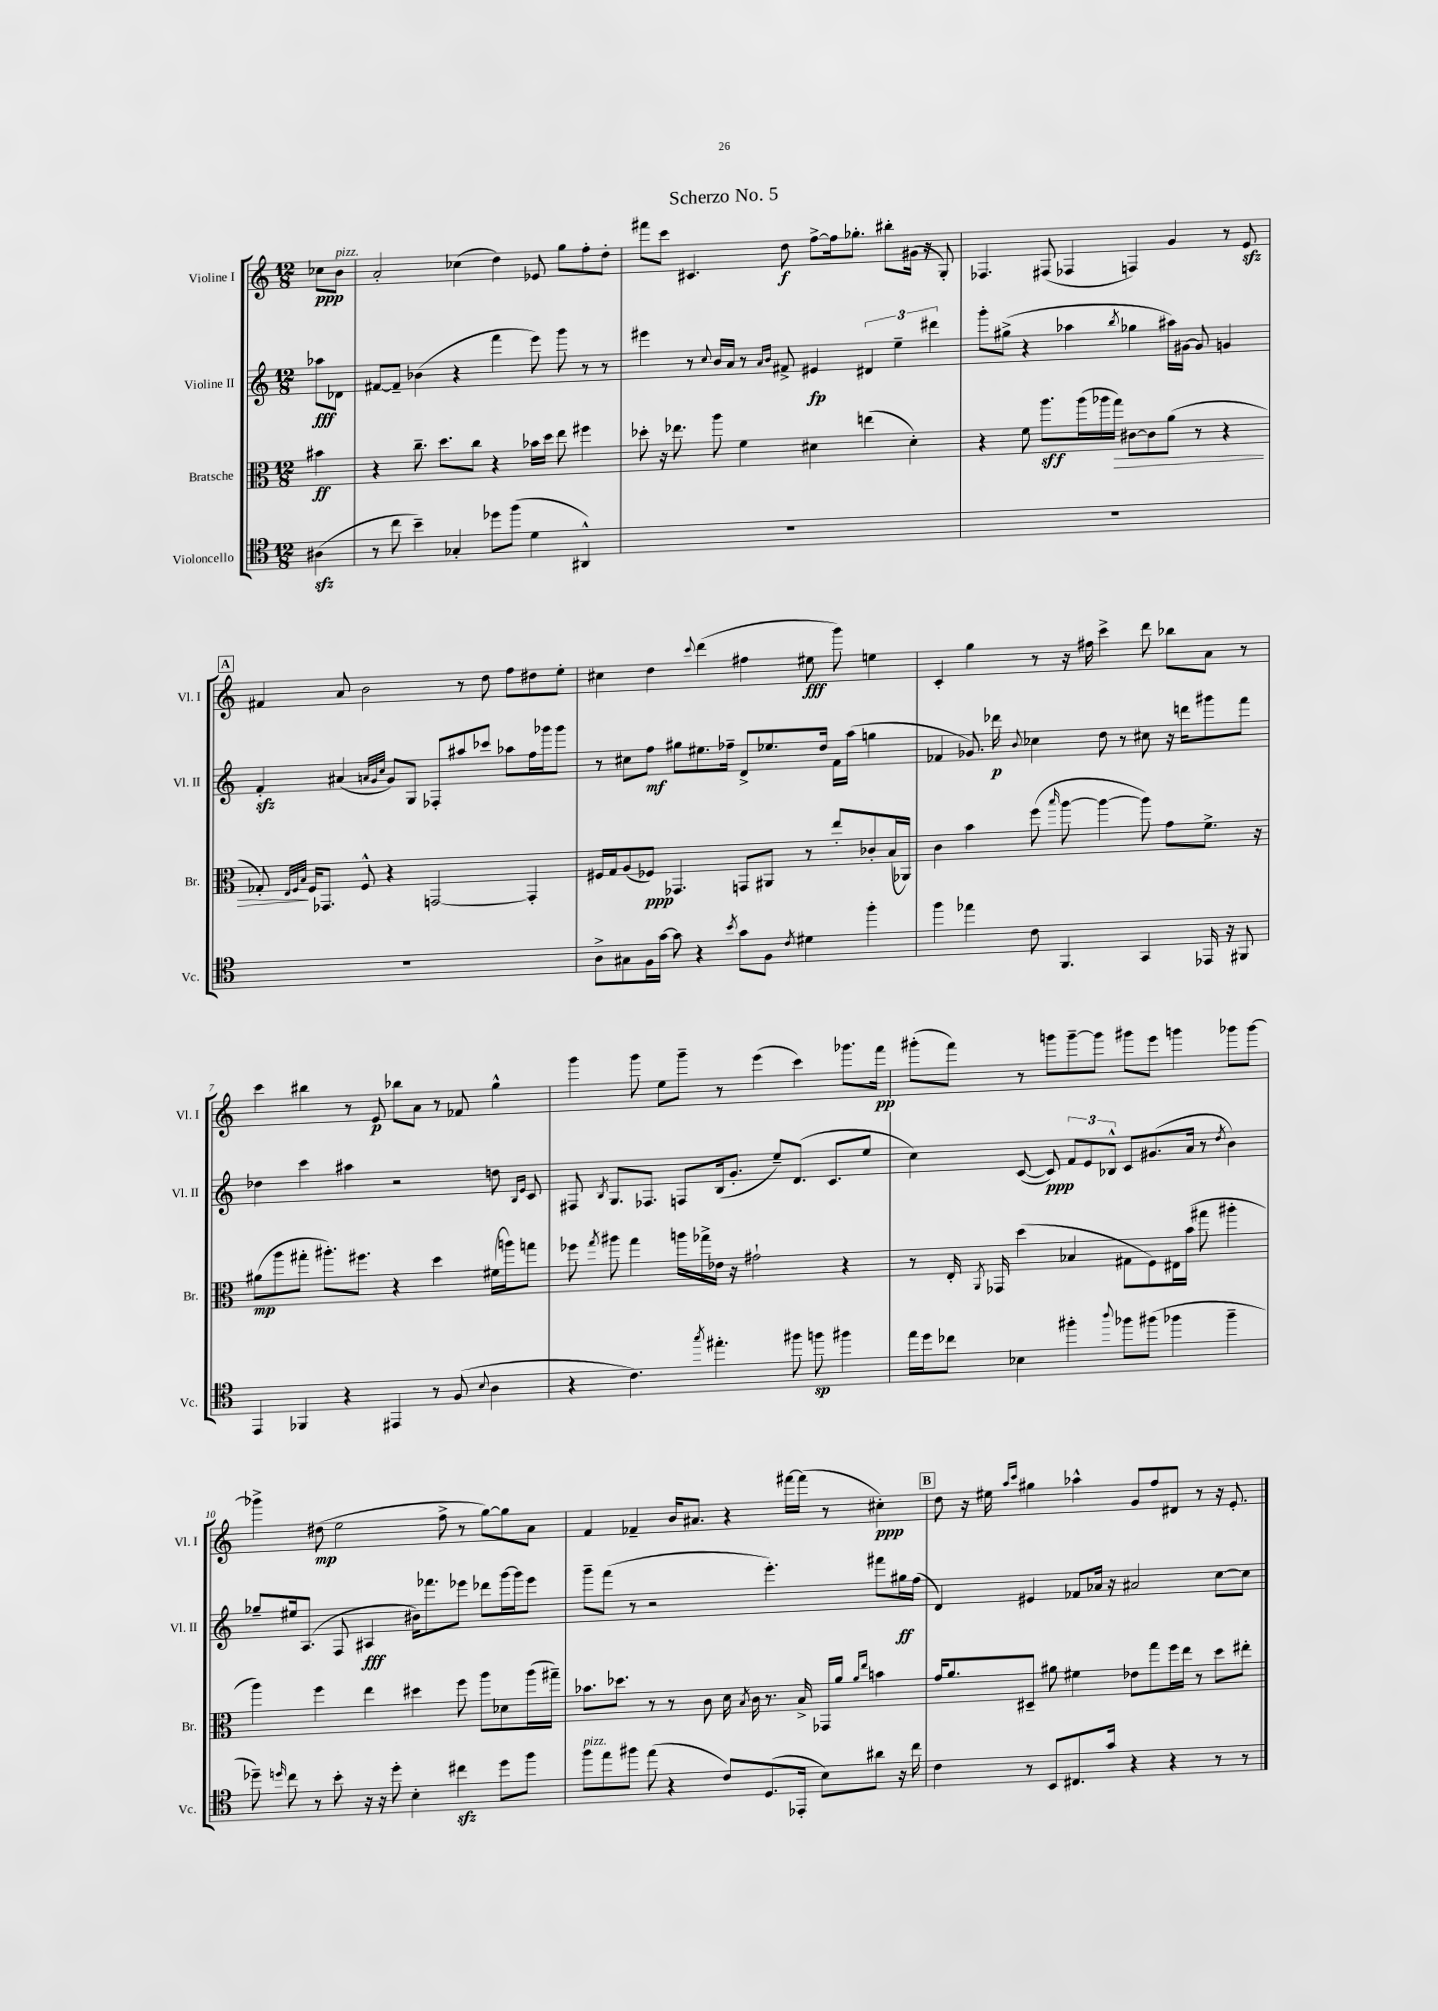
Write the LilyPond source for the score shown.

\header { title = "Scherzo No. 5" }
<<
\new StaffGroup <<
\new Staff = "s0" \with { instrumentName = "Violine I" shortInstrumentName = "Vl. I" } {
    \clef treble \key c \major \numericTimeSignature \time 12/8 \partial 4
    \autoBeamOff ces''8[\ppp b'8]^\markup { \italic "pizz." } |
    a'2-. ces''4( d''4) ees'8 g''8[ f''8-. d''8]-. |
    fis'''8[ c'''8] cis'4. d''8\f f''8[~-> f''16 ges''8.]-. bis''8[-. gis'16]( r16 g8-.) |
    fes4. fis8( fes4 f4) g'4 r8 e'8\sfz |
    \mark \markup { \box "A" } fis'4 a'8 b'2 r8 d''8 f''8[ dis''8 e''8]-. |
    cis''4 d''4 \appoggiatura { c'''8 } d'''4( fis''4 eis''8\fff g'''8) e''4 |
    c'4-. g''4 r8 r16 fis''16 c'''4-> d'''8 bes''8[ a'8] r8 |
    c'''4 bis''4 r8 e'8\p bes''8[ a'8] r8 fes'8 g''4-^ |
    g'''4 g'''8 e''8[ g'''8]-- r8 e'''4( c'''4) ges'''8.[ f'''16]\pp |
    gis'''8[-.( f'''8]) r8 g'''8[ g'''8~-- g'''8] gis'''8[ e'''8] g'''4 ges'''8[ ges'''8]~ |
    ges'''4-> dis''8\mp( e''2 f''8-> r8 g''8[~) g''8 a'8] |
    f'4 fes'4-- b'16[ ais'8.] r4 fis'''16[~ fis'''16]( r8 cis''4-.\ppp) |
    \mark \markup { \box "B" } d''8 r16 eis''16 \grace { a''16[ c'''16] } gis''4 aes''4-^ g'8[ f''8 dis'8] r8 r16 e'8.-. \bar "|." |
}
\new Staff = "s1" \with { instrumentName = "Violine II" shortInstrumentName = "Vl. II" } {
    \clef treble \key c \major \numericTimeSignature \time 12/8 \partial 4
    \autoBeamOff aes''8[\fff des'8] |
    fis'8[~ fis'8]-- bes'4( r4 f'''4 e'''8) g'''8 r8 r8 |
    eis'''4 r8 \appoggiatura { c''8 } b'16[ a'16] r8 \grace { a'16[ b'16] } fis'8-> eis'4\fp \tuplet 3/2 { dis'4 e''4-- dis'''4 } |
    g'''8[-. gis''8]->( r4 aes''4 \acciaccatura { b''8 } ges''4 ais''16[) gis'16]~ gis'8 g'4 |
    \mark \markup { \box "A" } f'4-.\sfz ais'4( \grace { a'32[ g'32 c''32] } g'8[) g8] fes8[-. ais''8 ces'''8] aes''8[ f''16 ges'''16 ges'''8] |
    r8 cis''8[ f''8]\mf gis''8[ eis''8. fes''16]-- d'8[-> ees''8. d''16] f'16[ a''16]( g''4 |
    fes'4 ges'8.) des'''16\p \appoggiatura { b'8 } ces''4 d''8 r8 cis''8 r16 d'''16[ gis'''8 f'''8] |
    des''4 c'''4 ais''4 r2 d''8 \grace { b16[ e'16] } c'8 |
    fis8 \acciaccatura { b8 } g8.[ fes8.] f8[ b16( g'8.]-. e''8[--) d'8.]( c'8.[ e''8] |
    c''4) c'8~( c'8\ppp) \tuplet 3/2 { f'8[ e'8 bes8]-^ } c'8[ gis'8.( a'16] r8 \acciaccatura { d''8 } b'4) |
    ges''8[-- eis''16 a8.]( f8 ais4\fff bis'16[) fes'''8. ees'''8] des'''8[ g'''16~ g'''16 ees'''8] |
    g'''8[-- f'''8]( r8 r2 e'''4.-.) fis'''8[ gis''16\ff f''16]( |
    \mark \markup { \box "B" } d'4) eis'4 fes'8[ aes'16] r16 ais'2 c''8[~ c''8] \bar "|." |
}
\new Staff = "s2" \with { instrumentName = "Bratsche" shortInstrumentName = "Br." } {
    \clef alto \key c \major \numericTimeSignature \time 12/8 \partial 4
    \autoBeamOff bis'4\ff |
    r4 c''8.-- d''8.[ c''8] r4 bes'16[ d''16] e''8 fis''4 |
    des''8-. r16 ees''8. a''8 f'4 dis'4 e''4( dis'4-.) |
    r4 f'8 a''8.[\sff a''16( aes''16 g''16]\>) cis'8[~ cis'8 a'8]( r8 r4 |
    \mark \markup { \box "A" } ges8-.\!) \grace { e32[ f32 b32] } f16[ ges,8.] f8-^ r4 g,2~ g,4-. |
    fis16[ g16 a8( fes8]\ppp) ges,4. g,8[ ais,8] r8 e''8[-. ces'8-. b16( aes,16]) |
    c'4 b'4 f''8( \grace { b''16 } a''8~ a''4~ a''8) g'8[ f'8.]-> r16 |
    ais'8[\mp( a''8 gis''8]-. ais''8.[-.) fis''8.] r4 d''4 fis'16[( a''16) g''8] |
    fes''8 \acciaccatura { g''8 } ais''8 g''4 a''16[ ges''16-> ees'16] r16 gis'2-! r4 |
    r8 e16-. \acciaccatura { a,8 } ges,16 d''4( bes4 gis8[ f8) eis16 b'16]( gis''8 ais''4-. |
    a''4) f''4 e''4 dis''4 f''8 a''8[ des'8 a''16( gis''16]--) |
    bes'8.[ des''8.] r8 r8 c'8 d'16 \acciaccatura { b8 } c'16 r8. b16-> ges,16[ a'16] \grace { a'16[ e''16] } b'4 |
    \mark \markup { \box "B" } g'16[ a'8. dis8]-- ais'8 fis'4 ees'8[ g''8 f''16 e''16] r8 d''8[ eis''8]-. \bar "|." |
}
\new Staff = "s3" \with { instrumentName = "Violoncello" shortInstrumentName = "Vc." } {
    \clef tenor \key c \major \numericTimeSignature \time 12/8 \partial 4
    \autoBeamOff ais4\sfz( |
    r8 c''8 b'4--) ges4-. des''8[ f''8]( d'4 ais,4-^) |
    R1. |
    R1. |
    \mark \markup { \box "A" } R1. |
    a8[-> gis8 f16 g'16]~ g'8 r4 \acciaccatura { b'8 } g'8[ f8] \acciaccatura { c'8 } dis'4 f''4-. |
    f''4 ees''4 c'8 f,4. g,4 ees,16 r16 fis,8 |
    e,4 fes,4 r4 eis,4 r8 f8( \appoggiatura { b8 } a4 |
    r4 c'4.) \acciaccatura { g''8 } eis''4.-. fis''8 f''8\sp fis''4 |
    e''16[ d''16 ces''8] bes4 fis''4-. \appoggiatura { a''8 } fes''8[ fis''8]( fes''4 fes''4-- |
    des''8--) \grace { d''16 } c''8 r8 b'8-. r16 r16 d''8-. b4-. cis''4\sfz d''8[ f''8] |
    f''8[^\markup { \italic "pizz." } e''8 fis''8] e''8( r4 c'8[) d8.( ees,16]-. b8[) ais'8] r16 c''16 |
    \mark \markup { \box "B" } c'4 r8 b,8[ cis8. g'16] r4 r4 r8 r8 \bar "|." |
}
>>
>>
